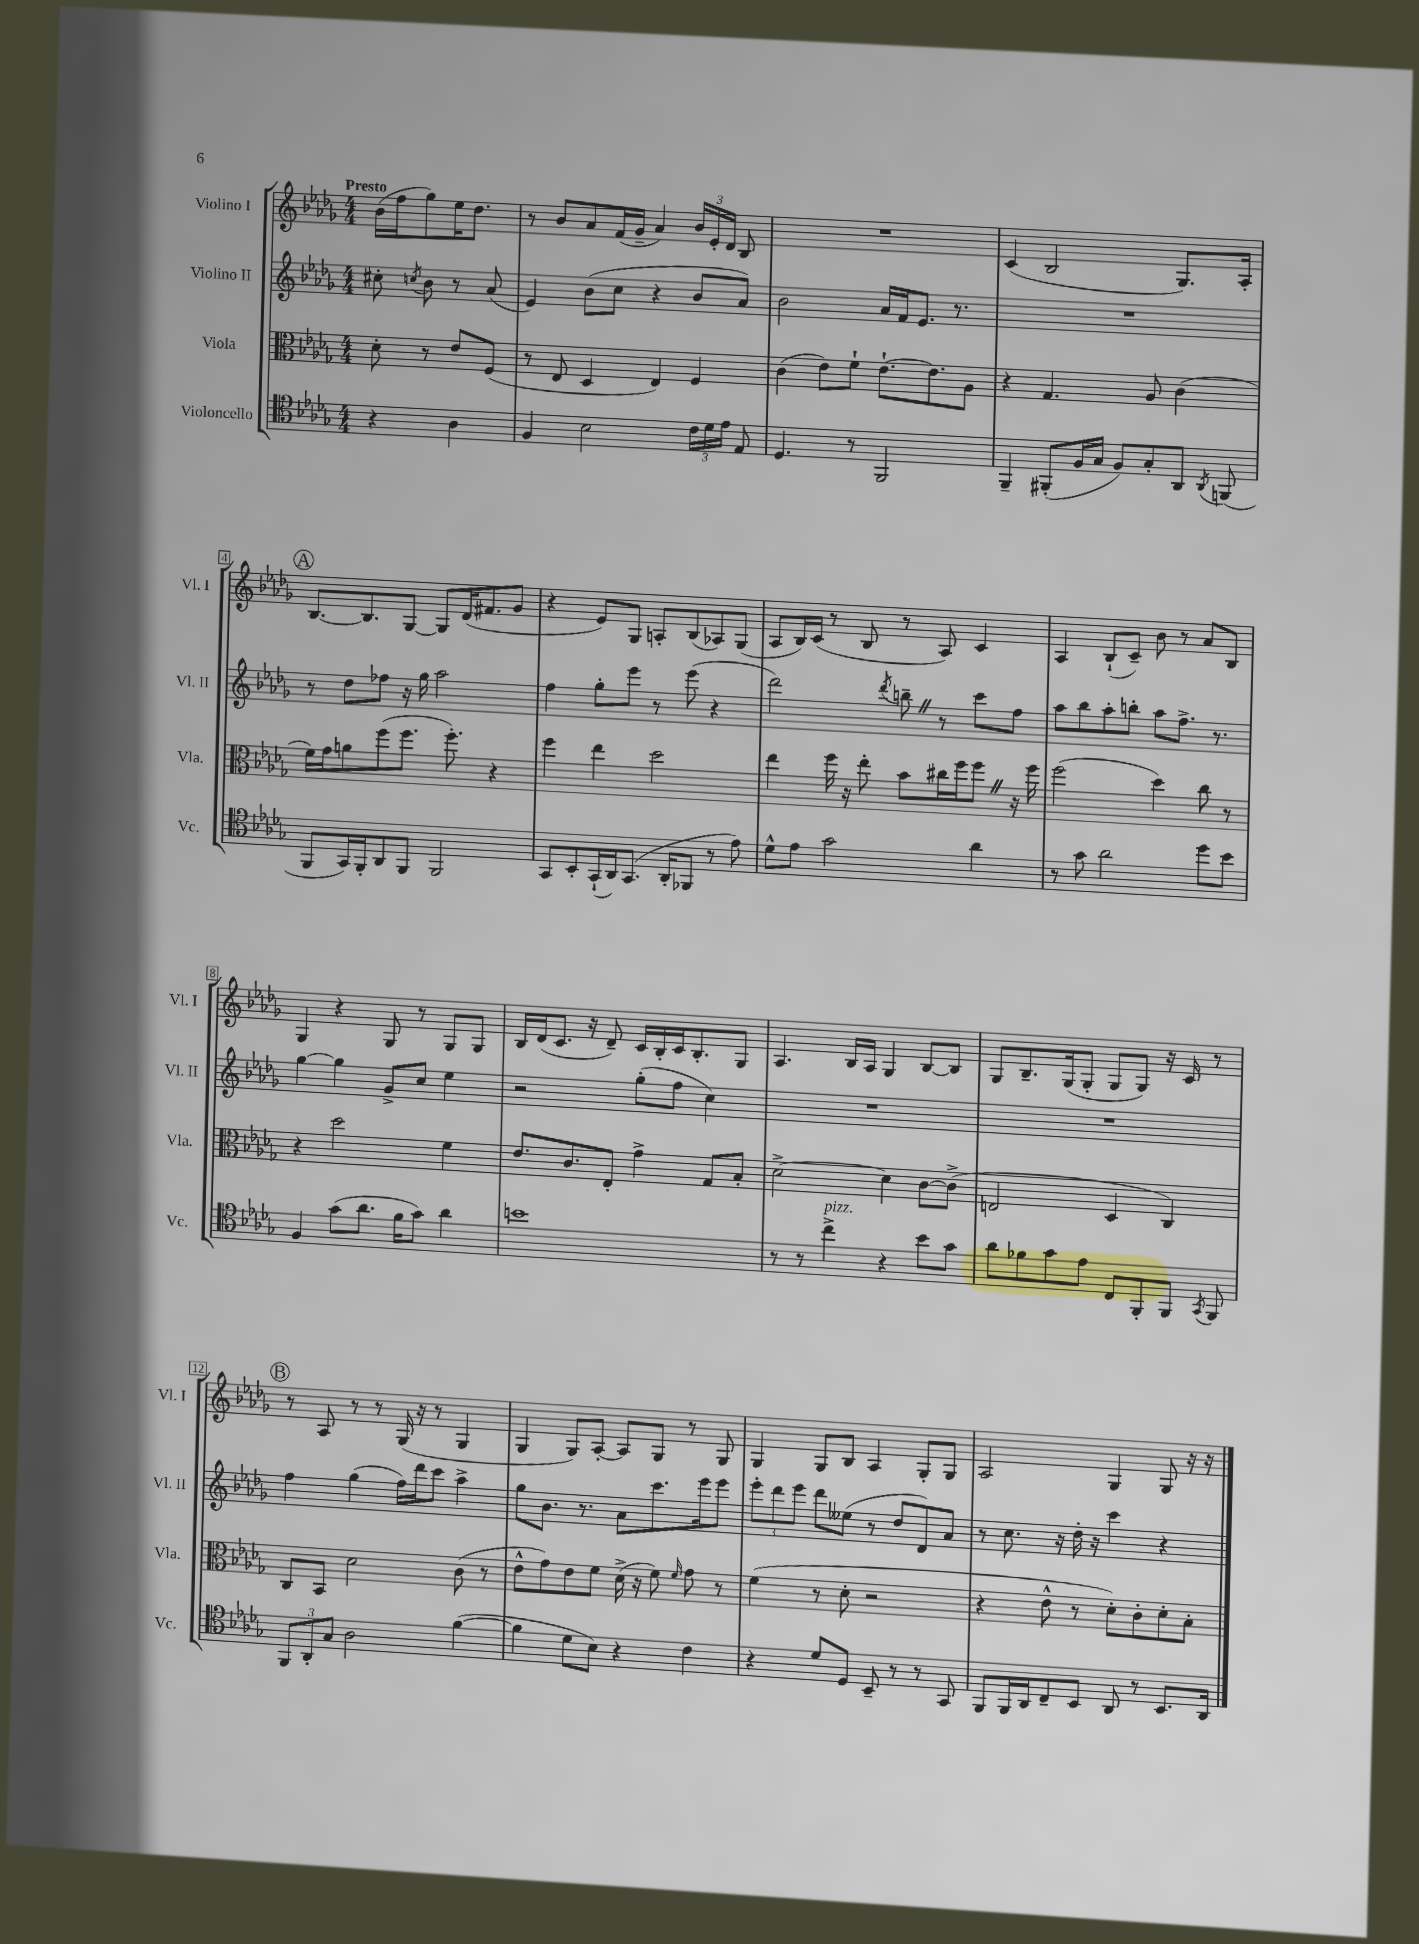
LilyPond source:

<<
\new StaffGroup <<
\new Staff = "s0" \with { instrumentName = "Violino I" shortInstrumentName = "Vl. I" } {
    \clef treble \key des \major \numericTimeSignature \time 4/4 \partial 2 \tempo "Presto"
    \autoBeamOff bes'16[( f''16 ges''8) ees''16 des''8.] |
    r8 bes'8[ aes'8 f'16( ges'16]-- aes'4) \tuplet 3/2 { bes'16[ ees'16-. des'16] } bes8 |
    R1 |
    c'4( bes2 ges8.[) aes16]-. |
    \mark \markup { \circle "A" } bes8.[~ bes8. ges8]~ ges8[ des'16( fis'8. ges'8] |
    r4 ees'8[) ges8] a8[-. bes8( aes8) ges8]( |
    aes8[ bes16) c'16]( r8 bes8 r8 aes8) c'4 |
    aes4 bes8[-!( c'8]--) bes'8 r8 aes'8[ bes8] |
    ges4 r4 ges8 r8 ges8[ ges8] |
    bes16[ des'16( c'8.] r16 des'8--) c'16[ bes16-. c'16 bes8.-. ges8] |
    aes4. bes16[ aes16] ges4 bes8[~ bes8] |
    ges8[ bes8.-- ges16( ges8]-. ges8[ ges8]) r16 c'16 r8 |
    \mark \markup { \circle "B" } r8 aes8 r8 r8 ges16( r16 r8 ges4 |
    ges4 ges8[) aes8]~-. aes8[ ges8] r8 ges8 |
    ges4 ges8[ bes8] aes4 ges8[-. ges8] |
    aes2 ges4 ges8 r16 r16 \bar "|." |
}
\new Staff = "s1" \with { instrumentName = "Violino II" shortInstrumentName = "Vl. II" } {
    \clef treble \key des \major \numericTimeSignature \time 4/4 \partial 2
    \autoBeamOff cis''8-. \acciaccatura { c''8 } bes'8 r8 aes'8( |
    ees'4) bes'8[( c''8] r4 bes'8[ aes'8]) |
    bes'2 aes'16[ f'16 ees'8.] r8. |
    R1 |
    \mark \markup { \circle "A" } r8 des''8[ fes''8] r16 ges''16 aes''2 |
    f''4 ges''8[-. ees'''8] r8 ees'''8( r4 |
    des'''2) \acciaccatura { des'''8 } b''8-- \once \override BreathingSign.text = \markup { \musicglyph "scripts.caesura.straight" } \breathe r8 c'''8[ f''8] |
    aes''8[ bes''8 aes''8-. b''8]-. aes''8[ f''8.]-> r8. |
    ges''4~ ges''4 ges'8[-> c''8] ees''4 |
    r2 ges''8[-.( f''8] c''4) |
    R1 |
    R1 |
    \mark \markup { \circle "B" } f''4 ges''4( f''16[) des'''16 c'''8] aes''4-> |
    ges''8[ bes'8.] r8. aes'8[ c'''8. ees'''16 ees'''8] |
    \tuplet 3/2 { ees'''8[-. des'''8 ees'''8] } des'''8[ eeses''8]( r8 des''8[ des'8) aes'8] |
    r8 c''8. r16 des''16-. r16 c'''4 r4 \bar "|." |
}
\new Staff = "s2" \with { instrumentName = "Viola" shortInstrumentName = "Vla." } {
    \clef alto \key des \major \numericTimeSignature \time 4/4 \partial 2
    \autoBeamOff des'8-. r8 ees'8[ f8]( |
    r8 ees8 des4 ees4) f4 |
    c'4( ees'8[) f'8]-! ees'8.[~-! ees'8. aes8] |
    r4 ges4. aes8 c'4( |
    \mark \markup { \circle "A" } f'16[) ges'16 a'8 f''8( f''8.] f''8.-.) r4 |
    f''4 ees''4 des''2 |
    ees''4 f''16 r16 ees''8-. bes'8[ cis''16 f''16 f''8] \once \override BreathingSign.text = \markup { \musicglyph "scripts.caesura.straight" } \breathe r16 f''16 |
    f''2( des''4) c''8 r8 |
    r4 des''2 f'4 |
    ees'8.[ c'8. ees8]-. ges'4-> ges8[ bes8]-. |
    des'2~-> des'4 c'8[~ c'8]->( |
    e2 des4 c4) |
    \mark \markup { \circle "B" } c8[ bes,8] des'2 c'8( r8 |
    ees'8[-^ ges'8) ees'8 f'8] des'16->( r16 f'8) \grace { f'16 } ges'8 r8 |
    f'4( r8 des'8-. r2 |
    r4 ees'8-^ r8 des'8[-.) c'8-. des'8-. bes8]-. \bar "|." |
}
\new Staff = "s3" \with { instrumentName = "Violoncello" shortInstrumentName = "Vc." } {
    \clef tenor \key des \major \numericTimeSignature \time 4/4 \partial 2
    \autoBeamOff r4 aes4 |
    f4 bes2 \tuplet 3/2 { c'16[ des'16 ees'16] } ees8 |
    des4. r8 f,2 |
    f,4-- fis,8[-.( f16 ges16] f8[) ges8-. aes,8] \acciaccatura { aes,8 } f,8( |
    \mark \markup { \circle "A" } f,8[ ges,16) f,16-. aes,8 f,8] f,2 |
    ges,8[ bes,8-. ges,16-!( aes,16) ges,8.]( aes,16[-. fes,8] r8 ees'8) |
    des'8[-^ ees'8] ges'2 aes'4 |
    r8 ges'8 aes'2 des''8[ bes'8] |
    f4 ges'8[( aes'8.] f'16[ ges'8]) aes'4 |
    b'1 |
    r8 r8 c''4->^\markup { \italic "pizz." } r4 bes'8[ ges'8] |
    aes'8[ fes'8 ges'8 ees'8] c8[ f,8-. f,8] \acciaccatura { ges,8 } f,8 |
    \mark \markup { \circle "B" } \tuplet 3/2 { f,8[ aes,8-. ges8] } aes2 f'4~( |
    f'4 des'8[ bes8]) r4 c'4 |
    r4 des'8[ des8] bes,8-- r8 r8 ges,8 |
    f,8[ f,16 aes,16 c8-- bes,8] aes,8 r8 bes,8.[ aes,16] \bar "|." |
}
>>
>>
\layout { \context { \Score \override BarNumber.stencil = #(make-stencil-boxer 0.1 0.3 ly:text-interface::print) } }
